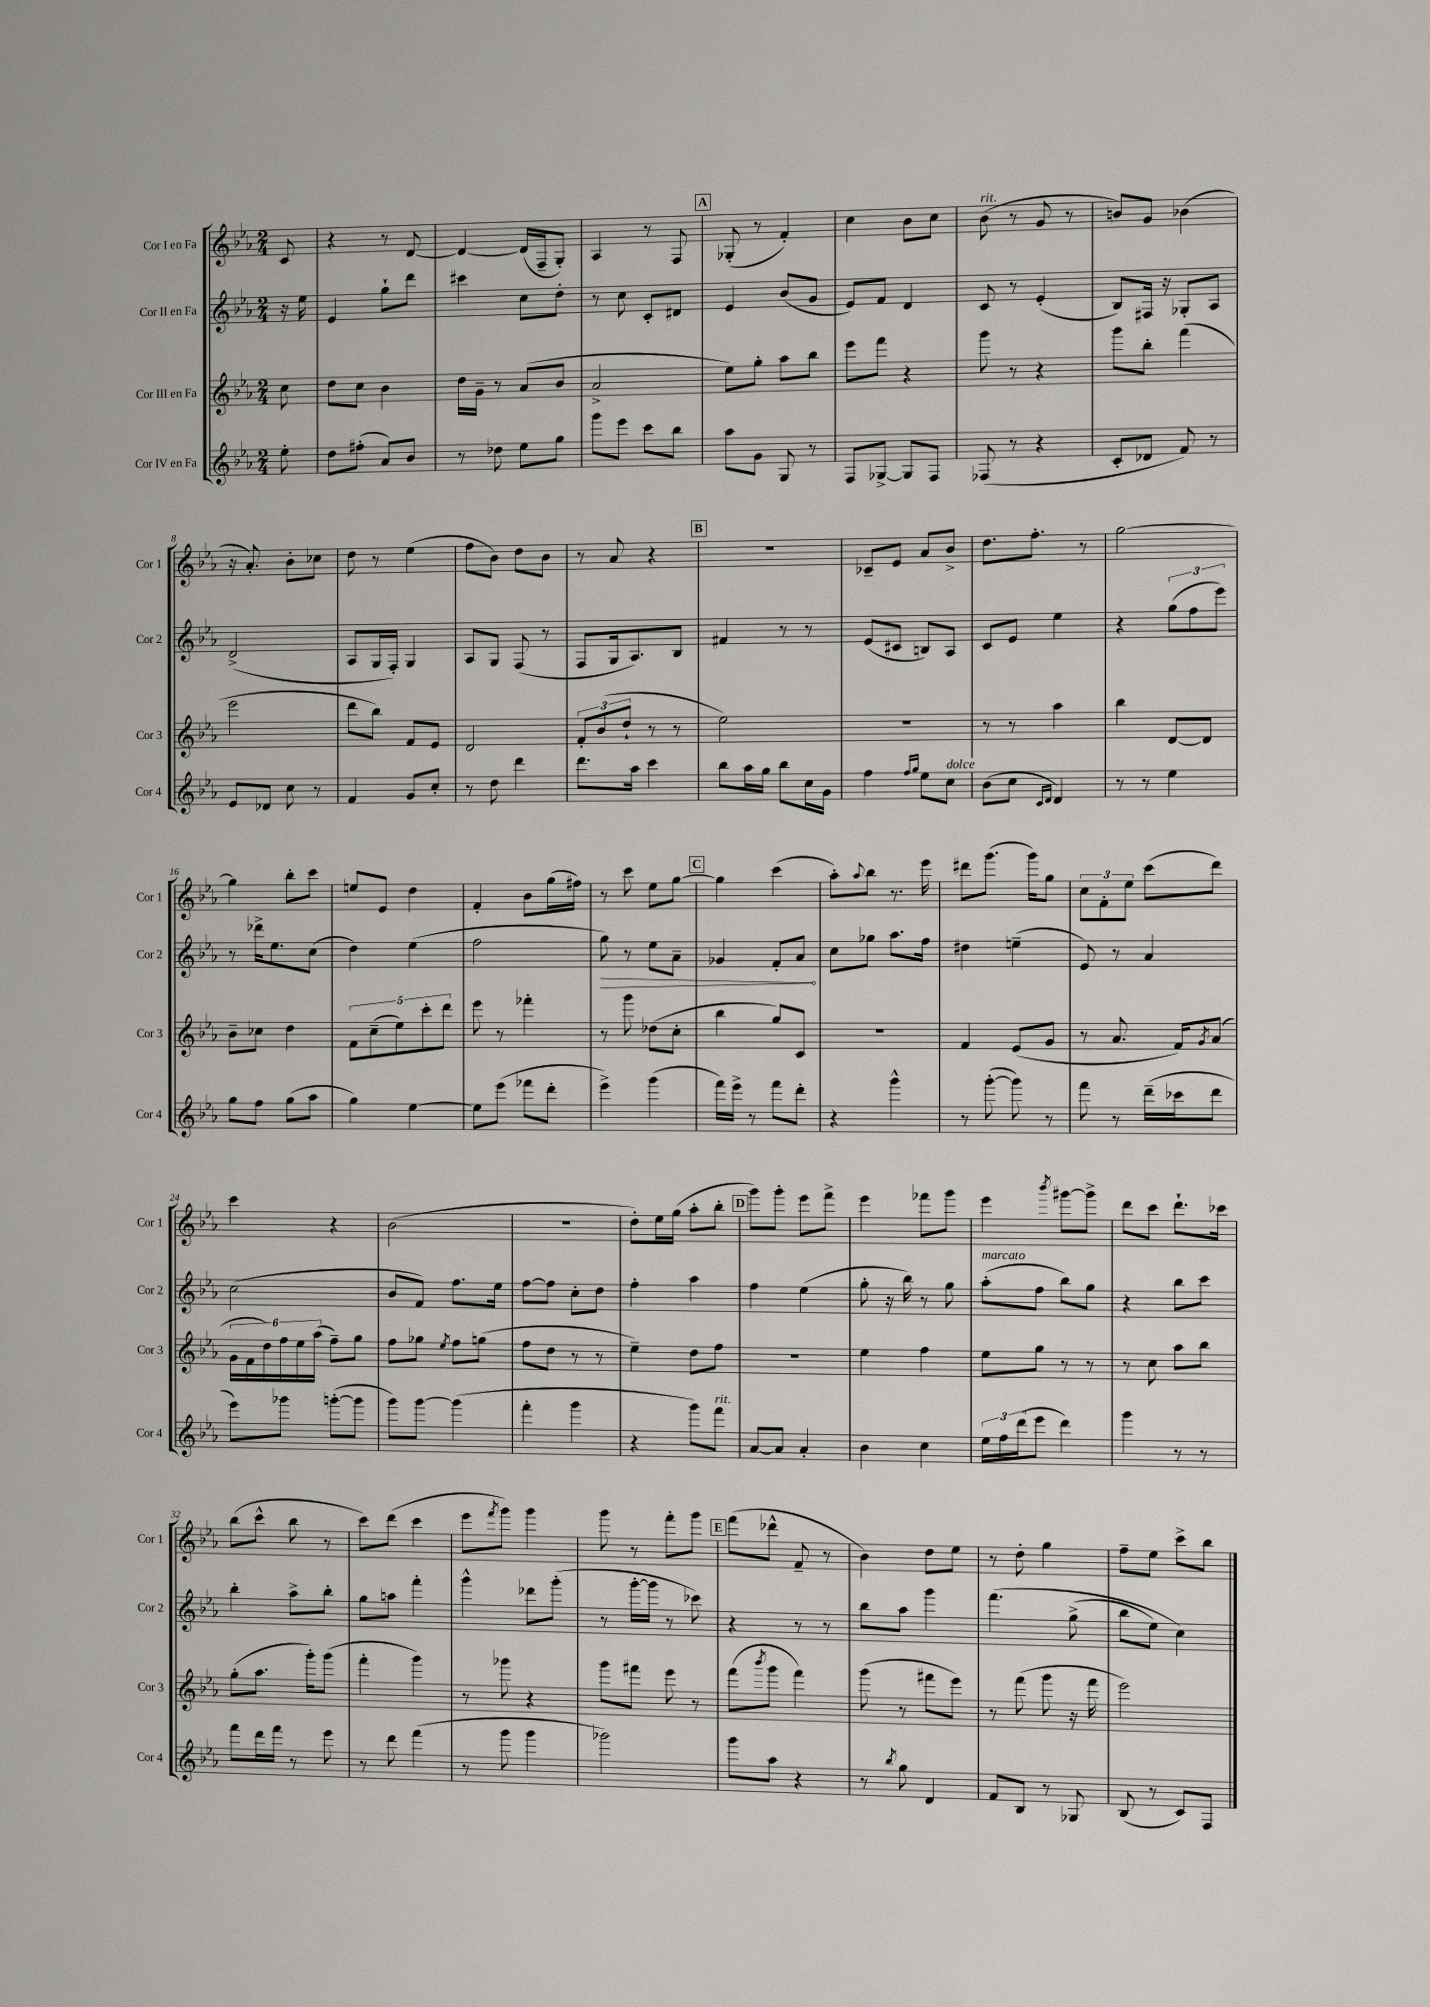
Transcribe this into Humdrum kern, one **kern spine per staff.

**kern	**kern	**kern	**kern
*staff4	*staff3	*staff2	*staff1
*clefG2	*clefG2	*clefG2	*clefG2
*k[b-e-a-]	*k[b-e-a-]	*k[b-e-a-]	*k[b-e-a-]
*M2/4	*M2/4	*M2/4	*M2/4
8ee-'\	8cc\	16r	8c/
.	.	16ee-\	.
=	=	=	=
8dd\L	8dd\L	4e-/	4r
(8ff#'\J	8cc\J	.	.
8a-/L)	4b-\	8gg`\L	8r
8b-/J	.	8ddd\J	[8d/
=	=	=	=
8r	16dd\LL	4ccc#\	4d/_
.	16g~\JJ	.	.
8dd-\	8r	.	.
8ee-\L	(8a-/L	8cc\L	(16d/]LL
.	.	.	16F~/J
8gg\J	8b-/J	8dd'\J	8G'/J)
=	=	=	=
8ggg\L	2a-^/	8r	4A-/
8eee-\J	.	8cc\	.
8ccc\L	.	8c'/L	8r
8bb-\J	.	8d#/J	8F/
=	=	=	=
8aa-\L	8ee-\L)	4e-/	(8G-'/
8g\J	8gg'\J	.	8r
8G/	8aa-\L	(8b-/L	4f'/)
8r	8bb-\J	8g/J	.
=	=	=	=
8F/L	8eee-\L	8e-/L)	4cc\
[8G-^/J	8fff\J	8f/J	.
8G-/]L	4r	4d/	8b-\L
8F/J	.	.	8cc\J
=	=	=	=
(8F-/	8ggg\	8c/	(8b-\
8r	8r	8r	8r
4r	4r	(4e-'/	8g/
.	.	.	8r
=	=	=	=
8c'/L	8ggg\L	8B-/L)	8b/L)
8d-/J	8bb-'\J	16F#/Jk	8g/J
.	.	16r	.
8f/)	(4fff\	8G-'/L	(4b-\
8r	.	8A-/J	.
=	=	=	=
8e-/L	2eee-\	(2d^/	16r
.	.	.	8.a-'/)
8d-/J	.	.	.
8cc\	.	.	8b-'\L
8r	.	.	8cc-\J
=	=	=	=
4f/	8ddd\L	8A-/L	8dd\
.	8bb-\J)	16G/L	8r
.	.	16F'/JJ)	.
8g/L	8f/L	4G/	(4ee-\
8cc'/J	8e-/J	.	.
=	=	=	=
8r	2d/	8A-/L	8ff\L
8dd\	.	8G/J	8b-\J)
4ddd\	.	(8F/	8dd\L
.	.	8r	8b-\J
=	=	=	=
8.ddd\L	12f'/L	8F/L	8r
.	(12b-/	.	.
.	.	16G/k	8a-/
.	12dd`/J	.	.
16aa-\Jk	.	8.A-/)	.
4ccc\	8r	.	4r
.	8r	8B-/J	.
=	=	=	=
8bb-\L	2ee-\)	4f#/	2r
16aa-\L	.	.	.
16gg\JJ	.	.	.
8bb-\L	.	8r	.
16cc\L	.	8r	.
16g\JJ	.	.	.
=	=	=	=
4ff\	2r	(8e-/L	8c-~/L
.	.	8c#/J	8e-/J
16qqff/LL	.	.	.
16qqgg/JJ	.	.	.
8ee-\L	.	8B/L)	8a-/L
8cc\J	.	8A-/J	8b-^/J
=	=	=	=
(8b-\L	8r	8c/L	8.dd\L
8cc\J	8r	8e-/J	.
.	.	.	8.ff'\J
16qqc/LL	.	.	.
16qqd/JJ	.	.	.
4d/)	4aa-\	4ee-\	.
.	.	.	8r
=	=	=	=
8r	4bb-\	4r	[2gg\
8r	.	.	.
4ee-\	[8d/L	(12gg\L	.
.	.	12ff\	.
.	8d/]J	.	.
.	.	12eee-\J)	.
=	=	=	=
8gg\L	8b-~\L	8r	4gg\]
8ff\J	8cc-\J	16ddd-^\LK	.
.	.	8.ee-\	.
(8gg\L	4dd\	.	8bb-'\L
8aa-\J	.	(8cc\J	8ccc\J
=	=	=	=
4gg\)	10f\L	4dd\)	8ee/L
.	(10cc~\	.	.
.	.	.	8e-/J
.	10ee-\)	.	.
[4ee-\	.	(4ee-\	4dd\
.	10ccc'\	.	.
.	10ddd\J	.	.
=	=	=	=
8ee-\]L	8eee-\	2ff\	4f'/
(8eee-\J	8r	.	.
8fff-\L	4fff-'\	.	8b-\L
8ddd'\J	.	.	(16gg\L
.	.	.	16ff#\JJ)
=	=	=	=
4eee-^\)	8r	8gg\)	8r
.	8ggg\	8r	8ccc\
(4ggg\	(8dd-\L	8ee-\L	8ee-\L
.	8cc'\J	8a-~\J	[8gg\J
=	=	=	=
16fff\LL)	4bb-\	4g-/	4gg\]
16eee-^\JJ	.	.	.
8r	.	.	.
8fff\L	8gg/L)	8f'/L	(4ccc\
8ddd'\J	8c/J	8a-/J	.
=	=	=	=
4r	2r	8cc\L	8aa-'\L)
.	.	.	8qqaa-/
.	.	8gg-\J	8bb-\J
4ggg^^\	.	8.aa-\L	8.r
.	.	16ff\Jk	16eee-\
=	=	=	=
8r	4f/	4dd#\	8ddd#\L
([8ggg'\	.	.	(8.ggg\J
8ggg\])	(8e-/L	(4ee~\	.
.	.	.	16ggg\LK)
8r	8g/J	.	8gg\J
=	=	=	=
8fff\	8r	8e-/)	12cc\L
.	.	.	12f'\
8r	8.a-/	8r	.
.	.	.	12ee-\J
(16ddd~\LL	.	4a-/	(8ccc\L
16ccc-\J	16f/LK)	.	.
.	8qg/	.	.
8ddd\J	(8a-/J	.	8ddd\J)
=	=	=	=
8eee-\L)	24g\LL	(2cc\	4ccc\
.	24f\	.	.
.	24dd\)	.	.
8ggg-\J	24ff\	.	.
.	24ee-\	.	.
.	(24aa-\JJ	.	.
([8ggg'\L	8ff~\L)	.	4r
8ggg\]J	8gg\J	.	.
=	=	=	=
8ggg\L)	8ff\L	8b-/L	(2b-\
[8ggg\J	8gg-\J	8f/J)	.
.	8qee-/	.	.
(4ggg\]	8ff\L	8.ff\L	.
.	(8gg\J	.	.
.	.	16ee-\Jk	.
=	=	=	=
4fff'\	8ff\L	[8ff\L	2r
.	8dd\J	8ff\]J	.
4ggg\	8r	8cc'\L	.
.	8r	8dd\J	.
=	=	=	=
4r	4ee-~\)	4ff'\	8dd'\L)
.	.	.	16ee-\L
.	.	.	(16gg\JJ
8ggg\L)	8dd\L	4aa-\	8aa-'\L
8fff\J	8ff\J	.	8bb-'\J
=	=	=	=
[8a-/L	2r	4ff\	8ggg\L)
8a-/]J	.	.	8ggg'\J
4a-'/	.	(4ee-\	8eee-\L
.	.	.	8fff^\J
=	=	=	=
4b-\	4ee-\	8gg'\	4eee-\
.	.	16r	.
.	.	16bb-\)	.
4cc\	4ff\	8r	8fff-\L
.	.	8gg\	8ggg\J
=	=	=	=
24ee-\LL	8ee-\L	(8aa-'\L	4eee-\
24ff\	.	.	.
(24ddd\J	.	.	.
8eee-\J	8gg\J	8ff\J	.
.	.	.	8qbbb-/
4ddd\)	8r	8bb-\L)	[8ggg#\L
.	8r	8gg\J	8ggg#^\]J
=	=	=	=
4ggg\	8r	4r	8ddd\L
.	8cc\	.	8ccc\J
8r	8aa-\L	8bb-\L	8.ddd`\L
8r	8bb-\J	8ccc\J	.
.	.	.	16ccc-\Jk
=	=	=	=
8fff\L	(8gg'\L	4bb-'\	(8bb-\L
16ddd\L	8.aa-\J	.	8ccc^^\J
16fff\JJ	.	.	.
8r	.	8aa-^\L	8bb-\
.	16ggg'\LK)	.	.
8eee-\	(8ggg\J	8bb-'\J	8r
=	=	=	=
8r	4fff'\	8gg\L	8ccc\L)
8ddd\	.	8aa\J	(8ddd\J
(4fff\	4ggg\)	4fff'\	4ccc\
=	=	=	=
8r	8r	4ggg^^\	8eee-\L
.	.	.	8qfff/
8ggg\	8ggg-\	.	8ggg\J)
4ggg\	4r	8ddd-\L	4ggg\
.	.	(8ggg'\J	.
=	=	=	=
2ggg-\)	8ggg\L	8r	8ggg\
.	8fff#\J	[16ggg'\LL	8r
.	.	16ggg\]JJ	.
.	8eee-\	8r	8fff'\L
.	8r	8ccc-\)	8ggg\J
=	=	=	=
8ggg\L	(8fff\L	4r	(8fff\L
.	8qbbb-/	.	.
8aa-\J	8ggg\J	.	8ddd-^^\J
4r	4fff\)	8r	8f~/
.	.	8r	8r
=	=	=	=
8r	(8ggg\	8bb-\L	4b-\)
8qbb-/	.	.	.
8gg\	8r	8aa-\J	.
4d/	8fff#\L	4ggg\	8dd\L
.	8eee-\J)	.	8ee-\J
=	=	=	=
8f/L	8r	&(4.fff\	8r
8B-/J	(8fff\	.	8dd'\
8r	8ggg\	.	4gg\
8G-/	16r	(8gg^\	.
.	16fff\	.	.
=	=	=	=
(8B-/	2eee-\)	8bb-\L	8ff~\L
8r	.	8ee-\J)	8ee-\J
8c/L)	.	4cc\&)	8ccc^\L
8F/J	.	.	8bb-\J
==	==	==	==
*-	*-	*-	*-
